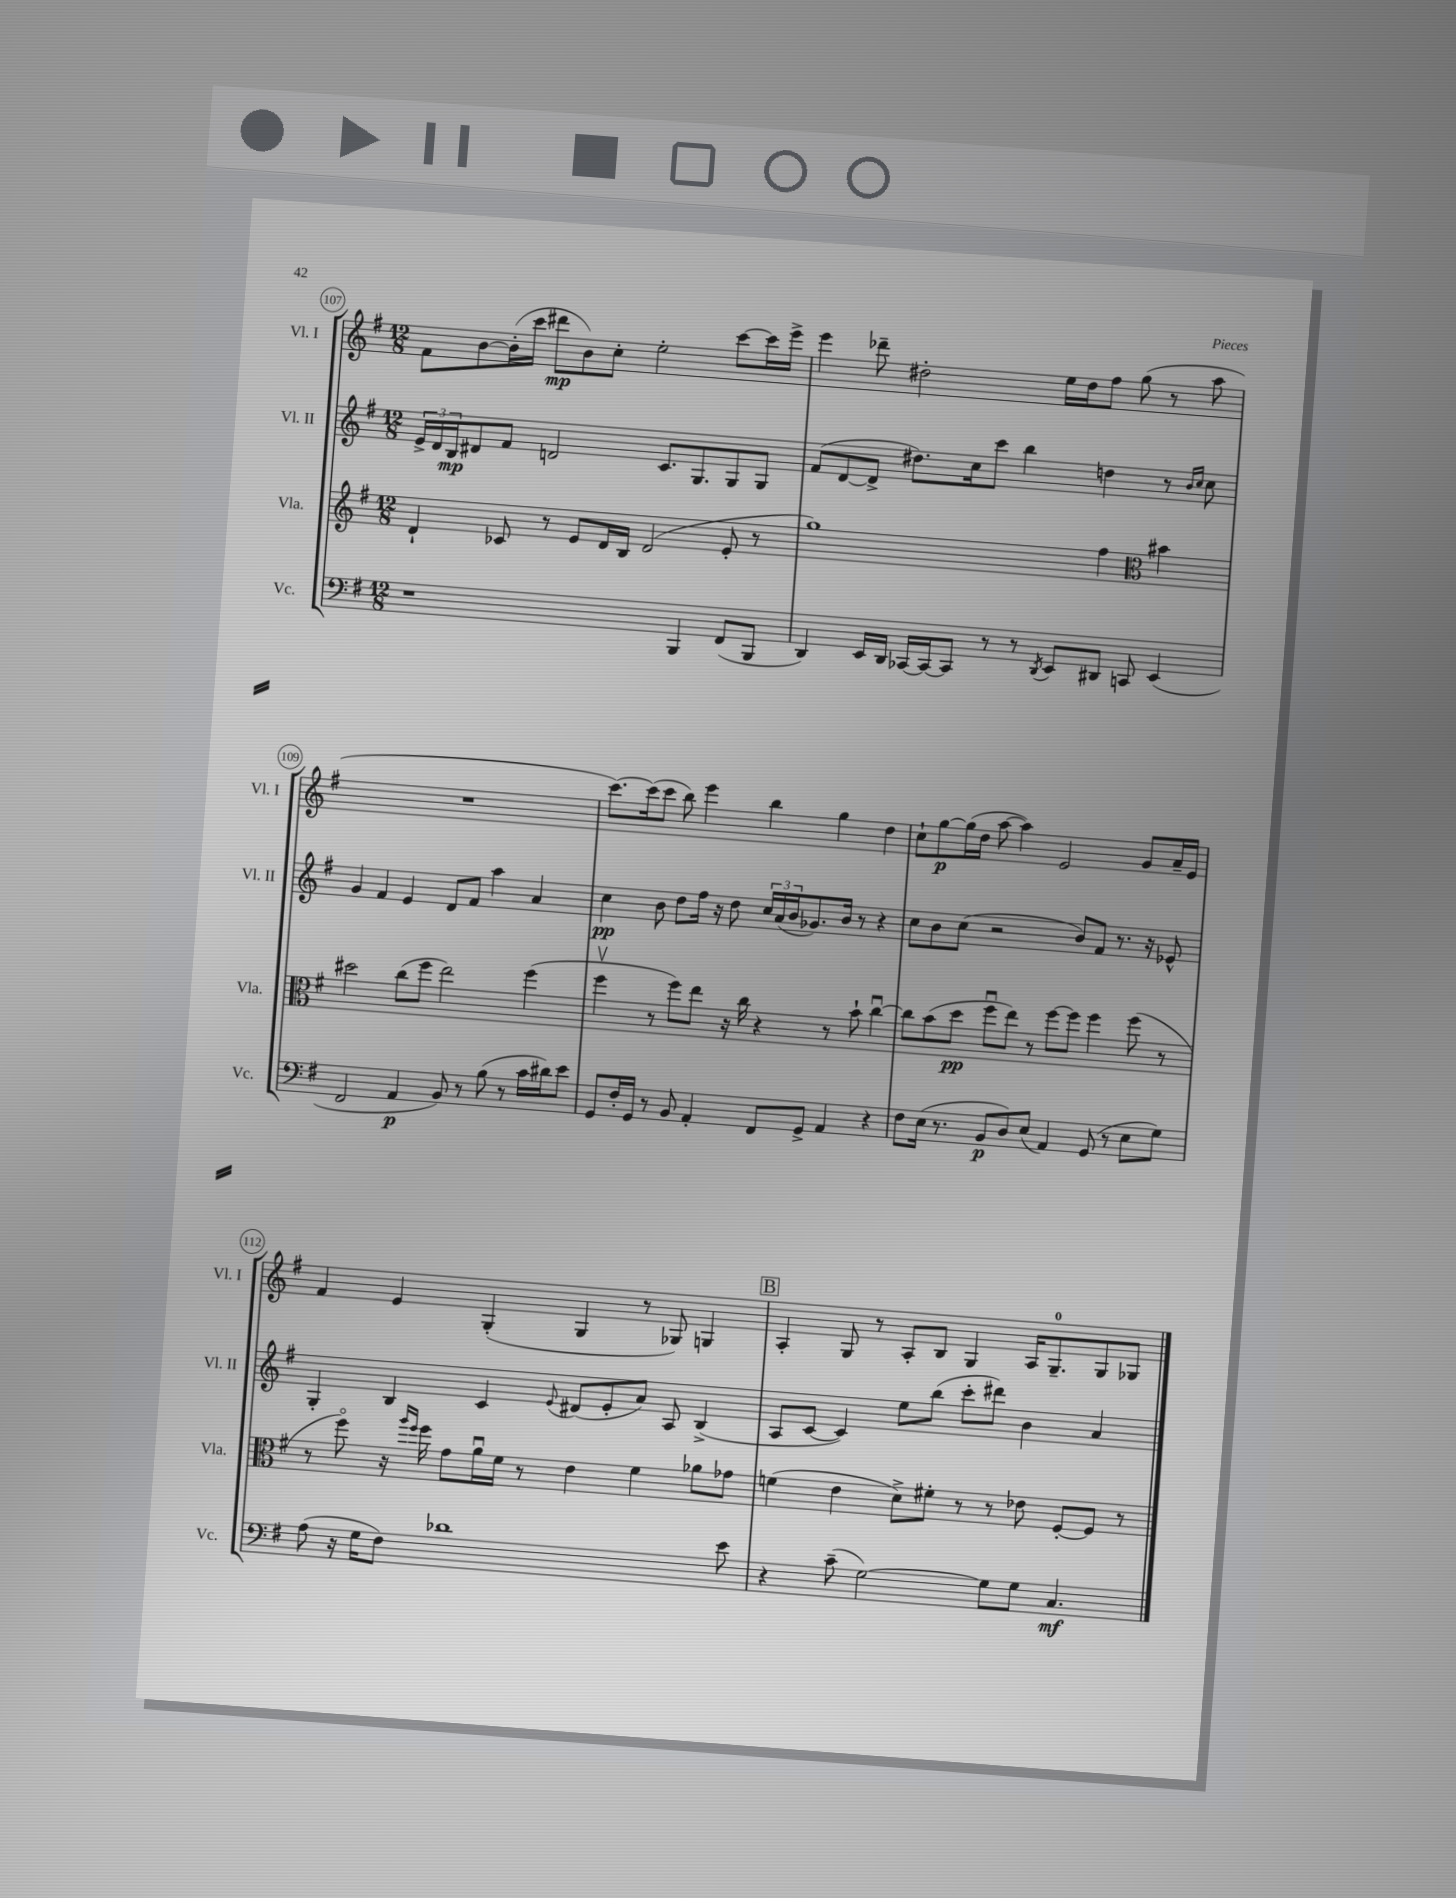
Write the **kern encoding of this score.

**kern	**kern	**kern	**kern
*staff4	*staff3	*staff2	*staff1
*clefF4	*clefG2	*clefG2	*clefG2
*k[f#]	*k[f#]	*k[f#]	*k[f#]
*M12/8	*M12/8	*M12/8	*M12/8
1r	4d`	24e^	8f#
.	.	24d	.
.	.	24B	.
.	.	8d#	[8b
.	8c-	8f#	(16b']
.	.	.	16ccc
.	8r	2d	8ddd#
.	8e	.	8b)
.	16d	.	8cc'
.	16B	.	.
.	(2d	.	2ee'
.	.	8.c	.
4BBB	.	.	.
.	.	8.G	.
(8FF#	8e'	8G	[8ccc
8BBB	8r	8G	16ccc]
.	.	.	16eee^
=	=	=	=
4DD)	1gg)	(8f#	4eee
.	.	[8d	.
16EE	.	8d^]	8ddd-~
16DD	.	.	.
[16CC-	.	8.dd#)	2dd#'
16CC-_	.	.	.
8CC-]	.	.	.
.	.	16cc	.
8r	.	8ccc	.
8r	.	4bb	.
8qDD	.	.	.
8EE	.	.	16ee
.	.	.	16dd#
8DD#	4ff#	4dd	8ff#
8CC	.	.	(8gg
*	*clefC3	*	*
(4EE	4b#	8r	8r
.	.	16qqb	.
.	.	16qqcc	.
.	.	8cc	8aa
=	=	=	=
2FF#	2dd#	4g	1.r
.	.	4f#	.
4AA	(8cc	4e	.
.	8ff#	.	.
8BB)	2ee)	8d	.
8r	.	8f#	.
(8B	.	4aa	.
8r	.	.	.
16c	(4ff#	4a	.
16d#)	.	.	.
8e	.	.	.
=	=	=	=
8GG	4ff#v	4cc	[8.ccc)
16F#'	.	.	.
16GG	.	.	(16ccc]
8r	8r	8b	8ccc
8BB	8ff#)	8dd	8bb)
4AA'	8ee	16ff#	4eee
.	.	16r	.
.	16r	8dd	.
.	16cc	.	.
8FF#	4r	24cc	4bb
.	.	(24a	.
.	.	24b	.
8GG^	.	8.g-)	.
4AA	8r	.	4gg
.	.	16b	.
.	8b`	8r	.
4r	[4ccu	4r	4dd
=	=	=	=
8F#	8cc]	8cc	8cc`
(16E	(8b	8b	[8gg
8.r	.	.	.
.	8dd	(8cc	(16gg]
.	.	.	16dd
8BB	8ff#u	2r	[8aa
8D)	8ee)	.	4aa])
(8E	8r	.	.
4AA)	[8ff#	.	2e
.	8ff#]	8b)	.
(8GG	4ff#	8f#	.
8r	.	8.r	.
8E	(8ff#	.	8g
.	.	16r	.
8G)	8r	8e-^^	16a~
.	.	.	16e
=	=	=	=
(8A	8r	4G'	4f#
16r	8ff#o)	.	.
16G	.	.	.
8F#)	16r	4B	4e
.	16qqaa	.	.
.	16qqff#	.	.
.	16ff#	.	.
1d-	8g	.	.
.	16au	4c	(4G'
.	16f#	.	.
.	8r	.	.
.	.	8qqe	.
.	4e	(8d#	4G
.	.	8e'	.
.	4f#	8a)	8r
.	.	8A	8G-)
.	8a-	(4B^	4G
8e	8g-	.	.
=	=	=	=
4r	(4f	8A	4A'
.	.	[8c	.
(8c~	4e	4c])	8G
[2G)	.	.	8r
.	8d^)	8ee	8A'
.	8f#'	(8bb	8B
.	8r	8ccc'	4G
8G]	8r	8ddd#)	.
8G	8e-	4b	16A
.	.	.	8.G~
4.C	[8F#'	.	.
.	8F#]	4a	8G
.	8r	.	8G-
==	==	==	==
*-	*-	*-	*-
